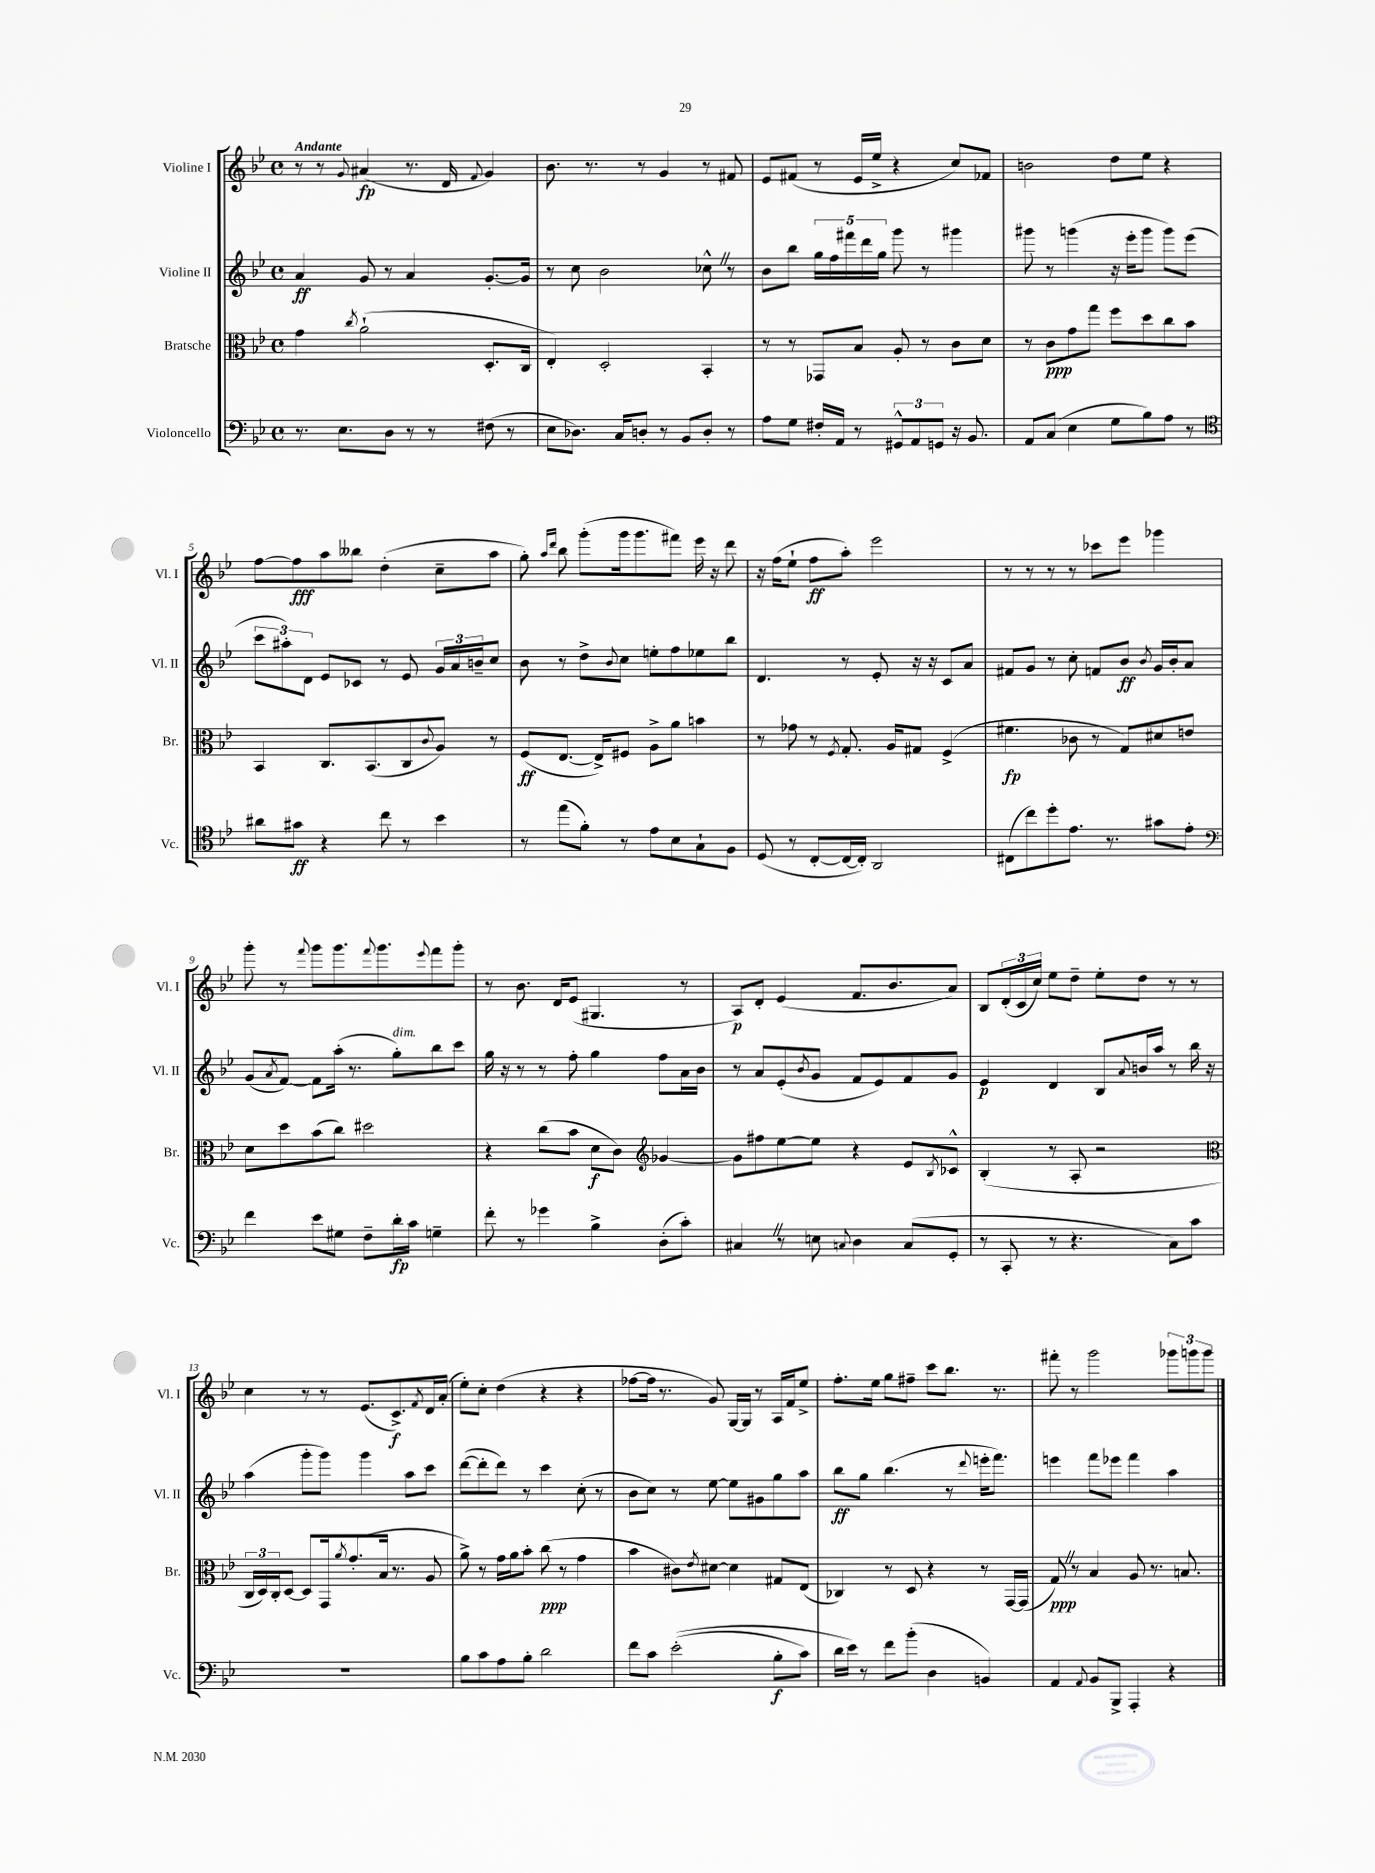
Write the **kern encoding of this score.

**kern	**dynam	**kern	**dynam	**kern	**dynam	**kern	**dynam
*part4	*part4	*part3	*part3	*part2	*part2	*part1	*part1
*staff4	*staff4	*staff3	*staff3	*staff2	*staff2	*staff1	*staff1
*I"Violoncello	*	*I"Bratsche	*	*I"Violine II	*	*I"Violine I	*
*I'Vc.	*	*I'Br.	*	*I'Vl. II	*	*I'Vl. I	*
*clefF4	*	*clefC3	*	*clefG2	*	*clefG2	*
*k[b-e-]	*	*k[b-e-]	*	*k[b-e-]	*	*k[b-e-]	*
*M4/4	*	*M4/4	*	*M4/4	*	*M4/4	*
*met(c)	*	*met(c)	*	*met(c)	*	*met(c)	*
=1	=1	=1	=1	=1	=1	=1	=1
!	!	!	!	!	!	!LO:TX:a:B:t=Andante	!
8.r	.	4g\	.	4a/	ff	8r	.
.	.	.	.	.	.	8r	.
8.E-\L	.	.	.	.	.	.	.
.	.	8qcc/	.	.	.	8qqg/	.
.	.	(2a`\	.	8g/	.	(4a#X/	fp
8D\J	.	.	.	8r	.	.	.
8r	.	.	.	4a/	.	8.r	.
8r	.	.	.	.	.	.	.
.	.	.	.	.	.	16d/	.
.	.	.	.	.	.	8qqf/	.
(8F#X\	.	8.D'/L	.	[8.g'/L	.	4g/)	.
8r	.	.	.	.	.	.	.
.	.	16C/Jk	.	16g/Jk]	.	.	.
=2	=2	=2	=2	=2	=2	=2	=2
8E-\L	.	4E-'/)	.	8r	.	8.b-\	.
8.D-X\J)	.	.	.	8cc\	.	.	.
.	.	.	.	.	.	8.r	.
.	.	2D'/	.	2b-\	.	.	.
16C/KL	.	.	.	.	.	.	.
8Dn'/J	.	.	.	.	.	8r	.
8r	.	.	.	.	.	4g/	.
8BB-/L	.	.	.	.	.	.	.
8D'/J	.	4BB-'/	.	8cc-X^^Z\	.	8r	.
8r	.	.	.	8r	.	8f#X/	.
=3	=3	=3	=3	=3	=3	=3	=3
8A\L	.	8r	.	8b-\L	.	8e-/L	.
8G\J	.	8r	.	8bb-\J	.	(8f#X/J	.
16F#X'/LL	.	8GG-X/L	.	20gg\LL	.	8r	.
.	.	.	.	20ff\	.	.	.
16AA/JJ	.	.	.	.	.	.	.
.	.	.	.	20fff#X\	.	.	.
8r	.	8B-/J	.	.	.	16e-/LL	.
.	.	.	.	20ddd\	.	.	.
.	.	.	.	.	.	16ee-^/JJ	.
.	.	.	.	20gg\JJ	.	.	.
12GG#X^^/L	.	8A'/	.	8ggg\	.	4r	.
12AA/	.	.	.	.	.	.	.
.	.	8r	.	8r	.	.	.
12GGn/J	.	.	.	.	.	.	.
16r	.	8c\L	.	4ggg#X\	.	8cc/L)	.
8.BB-/	.	.	.	.	.	.	.
.	.	8d\J	.	.	.	8f-X/J	.
=4	=4	=4	=4	=4	=4	=4	=4
8AA/L	.	8r	.	8ggg#X\	.	2bn\	.
(8C/J	.	8c\L	ppp	8r	.	.	.
4E-\	.	8g\	.	(4gggn\	.	.	.
.	.	8gg\J	.	.	.	.	.
8G\L	.	8ff\L	.	16r	.	8dd\L	.
.	.	.	.	16eee-'\KL	.	.	.
8B-\)	.	8dd\	.	8ggg\J	.	8ee-\J	.
8A\J	.	8cc\	.	8ggg\L)	.	4r	.
8r	.	8b-\J	.	(8eee-\J	.	.	.
!!LO:LB:g=z
=5	=5	=5	=5	=5	=5	=5	=5
*clefC4	*	*	*	*	*	*	*
8a#X\L	.	4BB-/	.	12ccc\L	.	[8ff\L	.
.	.	.	.	12aa#X'\)	.	.	.
8g#X\J	ff	.	.	.	.	8ff\]	fff
.	.	.	.	12d\J	.	.	.
4r	.	8.C/L	.	8e-/L	.	8aa\	.
.	.	.	.	8c-X/J	.	8bb--X\J	.
.	.	(8.BB-/	.	.	.	.	.
8cc\	.	.	.	8r	.	(4dd'\	.
8r	.	8C/	.	8e-/	.	.	.
.	.	8qqc/	.	.	.	.	.
4b-\	.	8A/J)	.	24g/LL	.	8cc~\L	.
.	.	.	.	24a/	.	.	.
.	.	.	.	24bn~/J	.	.	.
.	.	8r	.	8cc/J	.	8aa\J	.
=6	=6	=6	=6	=6	=6	=6	=6
8r	.	(8F/L	ff	8b-\	.	8gg'\)	.
.	.	.	.	.	.	16qqaa/LL	.
.	.	.	.	.	.	16qqddd/JJ	.
(8ee-\L	.	[8.E-/J	.	8r	.	8bb-\	.
8f'\J)	.	.	.	8dd^\L	.	(8ggg'\L	.
.	.	16E-^/KL])	.	.	.	.	.
.	.	.	.	8qqb-/	.	.	.
8r	.	8F#X/J	.	8cc\J	.	16ggg\k	.
.	.	.	.	.	.	8.ggg\	.
8e-\L	.	8A^\L	.	8een'\L	.	.	.
8B-\	.	8a\J	.	8ff\	.	8fff#X\J)	.
8G`\	.	4bn\	.	8ee-X\	.	16eee-\	.
.	.	.	.	.	.	16r	.
8F\J	.	.	.	8bb-\J	.	8ddd\	.
=7	=7	=7	=7	=7	=7	=7	=7
(8D/	.	8r	.	4.d/	.	16r	.
.	.	.	.	.	.	(16ff\KL	.
8r	.	8g-X\	.	.	.	8ee-`\J	.
[8C'/L	.	8r	.	.	.	8ff\L	ff
.	.	8qF/	.	.	.	.	.
16C/L_	.	8.G'/	.	8r	.	8aa'\J)	.
16C'/JJ])	.	.	.	.	.	.	.
2AA/	.	.	.	8e-'/	.	2eee-\	.
.	.	16A/KL	.	.	.	.	.
.	.	8G#X/J	.	16r	.	.	.
.	.	.	.	16r	.	.	.
.	.	(4F^/	.	8c/L	.	.	.
.	.	.	.	8a/J	.	.	.
=8	=8	=8	=8	=8	=8	=8	=8
(8C#X\L	.	4.f#X\	fp	8f#X/L	.	8r	.
8cc\)	.	.	.	8g/J	.	8r	.
8dd'\	.	.	.	8r	.	8r	.
8.e-\J	.	8c-X\	.	8cc'\	.	8r	.
.	.	8r	.	8fn/L	.	8ccc-X\L	.
8.r	.	.	.	.	.	.	.
.	.	8G/L)	.	8b-/J	ff	8eee-\J	.
.	.	.	.	8qb-/	.	.	.
8g#X\L	.	8d#X/	.	16g/LL	.	4ggg-X\	.
.	.	.	.	16b-'/J	.	.	.
8e-'\J	.	8en/J	.	8a/J	.	.	.
!!LO:LB:g=z
=9	=9	=9	=9	=9	=9	=9	=9
*clefF4	*	*	*	*	*	*	*
4f\	.	8d\L	.	(8g/L	.	8ggg'\	.
.	.	.	.	8qa/	.	.	.
.	.	8dd\	.	[8f/J)	.	8r	.
.	.	.	.	.	.	8qqfff/	.
8e-\L	.	(8b-\	.	8f\L]	.	8ggg\L	.
8G#X\J	.	8cc\J)	.	(16aa'\Jk	.	8.ggg\	.
.	.	.	.	8.r	.	.	.
8F~\L	.	2dd#X\	.	.	.	.	.
.	.	.	.	.	.	8qqfff/	.
.	.	.	.	.	.	8.ggg\	.
!	!	!	!	!LO:TX:a:i:t=dim.	!	!	!
16d'\L	fp	.	.	8gg'\L)	.	.	.
16c\JJ	.	.	.	.	.	.	.
.	.	.	.	.	.	8qqeee-/	.
4Gn~\	.	.	.	8bb-\	.	8fff\	.
.	.	.	.	8ccc\J	.	8ggg'\J	.
=10	=10	=10	=10	=10	=10	=10	=10
8f'\	.	4r	.	16gg\	.	8r	.
.	.	.	.	16r	.	.	.
8r	.	.	.	8r	.	8.b-\	.
4g-X\	.	(8cc\L	.	8r	.	.	.
.	.	.	.	.	.	16d/KL	.
.	.	8b-\J	.	8ff'\	.	(8e-/J	.
4B-^\	.	8d\L	f	4gg\	.	4.G#X/	.
.	.	8c\J)	.	.	.	.	.
*	*	*clefG2	*	*	*	*	*
(8D'\L	.	[4g-X/	.	8ff\L	.	.	.
8c'\J)	.	.	.	16a\L	.	8r	.
.	.	.	.	16b-\JJ	.	.	.
=11	=11	=11	=11	=11	=11	=11	=11
4C#XZ/	.	8g-\L]	.	8r	.	8A/L)	p
.	.	8ff#X\	.	8a/L	.	8d'/J	.
8r	.	[8ee-\	.	(8e-'/	.	(4e-/	.
.	.	.	.	8qb-/	.	.	.
8En\	.	8ee-\J]	.	8g/J	.	.	.
8qqCn/	.	.	.	.	.	.	.
4D\	.	4r	.	8f/L	.	8.f/L	.
.	.	.	.	8e-/)	.	.	.
.	.	.	.	.	.	8.b-/	.
(8C/L	.	8e-/L	.	8f/	.	.	.
.	.	8qB-/	.	.	.	.	.
8GG'/J	.	8c-X^^/J	.	8g/J	.	8a/J)	.
=12	=12	=12	=12	=12	=12	=12	=12
8r	.	(4B-'/	.	4e-/	p	8B-/L	.
8CC'/	.	.	.	.	.	(24d'/L	.
.	.	.	.	.	.	24c/	.
.	.	.	.	.	.	24cc/JJ)	.
8r	.	8r	.	4d/	.	8ee-\L	.
4.r	.	8A'/	.	.	.	8dd~\J	.
.	.	2r	.	8B-/L	.	8ee-'\L	.
.	.	.	.	8qqa/	.	.	.
.	.	.	.	16bn/L	.	8dd\J	.
.	.	.	.	16aa/JJ	.	.	.
8C\L)	.	.	.	8r	.	8r	.
8c\J	.	.	.	16bb-\	.	8r	.
.	.	.	.	16r	.	.	.
!!LO:LB:g=z
=13	=13	=13	=13	=13	=13	=13	=13
*	*	*clefC3	*	*	*	*	*
1r	.	24C/LL	.	(4aa\	.	4cc\	.
.	.	24D/)	.	.	.	.	.
.	.	24C'/J	.	.	.	.	.
.	.	[8D/J	.	.	.	.	.
.	.	8D/L]	.	8ggg'\L	.	8r	.
.	.	16GG/k	.	8ggg\J)	.	8r	.
.	.	8qa/	.	.	.	.	.
.	.	(8.g'/	.	.	.	.	.
.	.	.	.	4ggg\	.	(8.e-/L	.
.	.	16B-/Jk	.	.	.	.	.
.	.	8.r	.	.	.	8.c^/)	f
.	.	.	.	8aa\L	.	.	.
.	.	.	.	.	.	8qf/	.
.	.	8A/	.	8ccc\J	.	16d/L	.
.	.	.	.	.	.	(16a'/JJ	.
=14	=14	=14	=14	=14	=14	=14	=14
8B-\L	.	8a^\)	.	([8ddd\L	.	8ee-'\L)	.
8c\	.	8r	.	8ddd'\]	.	8cc'\J	.
8A\	.	16g\LL	.	8ddd\J)	.	(4dd\	.
.	.	16a\J	.	.	.	.	.
8B-'\J	.	8b-'\J	.	8r	.	.	.
2d\	.	(8cc\	ppp	4ccc\	.	4r	.
.	.	8r	.	.	.	.	.
.	.	4g\	.	(8cc'\	.	4r	.
.	.	.	.	8r	.	.	.
=15	=15	=15	=15	=15	=15	=15	=15
8f\L	.	4b-\	.	8b-\L	.	[8ff-X\L	.
8c\J	.	.	.	8cc\J)	.	16ff-\Jk]	.
.	.	.	.	.	.	8.r	.
((2e-'\	.	8c#X\L)	.	8r	.	.	.
.	.	8qe-/	.	.	.	.	.
.	.	[8d#X\J	.	[8ee-\	.	8g/)	.
.	.	4d#\]	.	8ee-\L]	.	[16G/LL	.
.	.	.	.	.	.	16G/JJ]	.
.	.	.	.	8g#X\	.	8r	.
8B-'\L	f	8G#X/L	.	8gg\	.	16A/LL	.
.	.	.	.	.	.	16f/J	.
8c\J)	.	(8E-/J	.	8aa\J	.	8ee-^/J	.
=16	=16	=16	=16	=16	=16	=16	=16
16d\LL	.	4C-X/)	.	8bb-\L	ff	8.ff'\L	.
16e-\JJ)	.	.	.	.	.	.	.
8r	.	.	.	8gg\J	.	.	.
.	.	.	.	.	.	16ee-\Jk	.
8f\L	.	8r	.	(4.bb-\	.	8gg\L	.
(8b-'\J	.	8D/	.	.	.	8ff#X~\J	.
4D\	.	4r	.	.	.	8ccc\L	.
.	.	.	.	8r	.	8.bb-\J	.
.	.	.	.	8qqddd/	.	.	.
4BBn/)	.	8r	.	16eeen'\KL	.	.	.
.	.	.	.	8.fff\J)	.	8.r	.
.	.	[16GG/LL	.	.	.	.	.
.	.	(16GG/JJ]	.	.	.	.	.
=17	=17	=17	=17	=17	=17	=17	=17
4AA/	.	8GZ/)	ppp	4eeen\	.	8fff#X'\	.
.	.	8r	.	.	.	8r	.
8qqAA/	.	.	.	.	.	.	.
8BB-/L	.	4B-/	.	8fff\L	.	2ggg\	.
8BBB-^/J	.	.	.	8eee-X\J	.	.	.
4AAA'/	.	8A/	.	4fff\	.	.	.
.	.	8.r	.	.	.	.	.
4r	.	.	.	4aa\	.	12ggg-X\L	.
.	.	8.Bn/	.	.	.	.	.
.	.	.	.	.	.	12gggn\	.
.	.	.	.	.	.	12ggg\J	.
==	==	==	==	==	==	==	==
*-	*-	*-	*-	*-	*-	*-	*-
